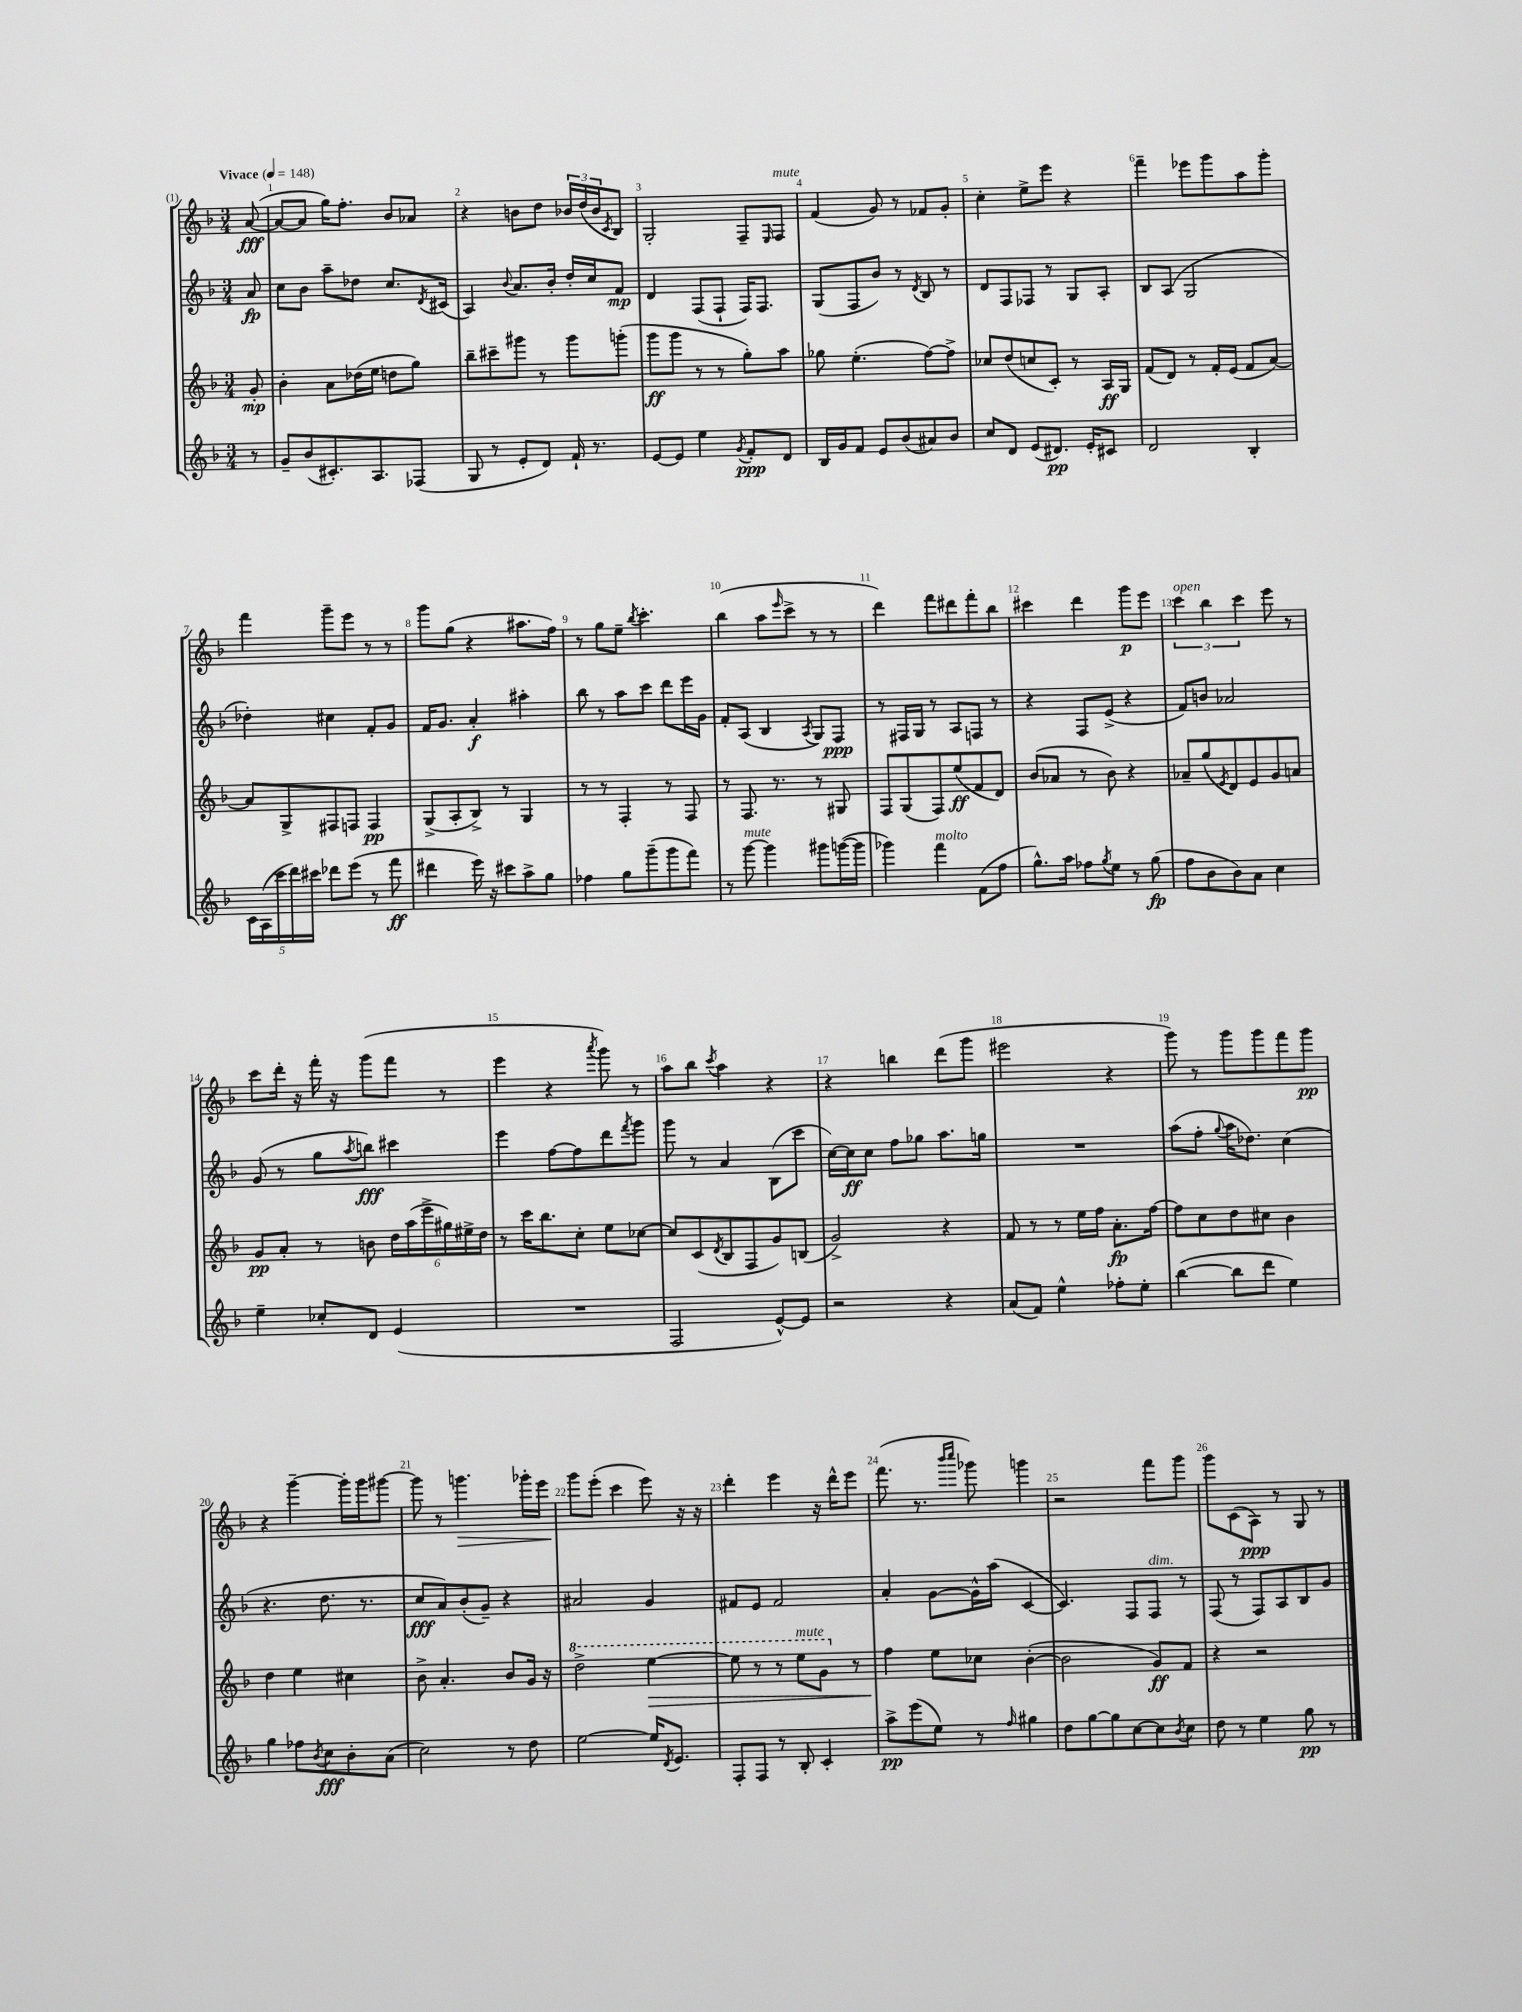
<<
\new StaffGroup <<
\new Staff = "s0" {
    \clef treble \key f \major \numericTimeSignature \time 3/4 \partial 8 \tempo "Vivace" 4 = 148
    a'8~\fff( |
    a'8~ a'8 g''16) f''8.-. bes'8 aes'8 |
    r4 b'8 d''8 \tuplet 3/2 { bes'16 d''16( bes'16 } \acciaccatura { c'8 } bes8) |
    g2-. f8-- \grace { e16 } f8^\markup { \italic "mute" } |
    f'4( g'8) r8 fes'8 g'8-. |
    c''4-. e''8-> e'''8 r4 |
    f'''4-- ees'''8 g'''8 a''8 g'''8-. |
    f'''4 g'''8-- e'''8 r8 r8 |
    g'''8 g''8( r4 ais''8. f''16) |
    r8 g''8 e''8-- \acciaccatura { bes''8 } c'''4.-. |
    bes''4( a''8 \grace { e'''16 } c'''8-> r8 r8 |
    d'''4) f'''8 dis'''8 f'''8-. bes''8 |
    cis'''4 d'''4 g'''8\p e'''8 |
    \tuplet 3/2 { c'''4^\markup { \italic "open" } bes''4 c'''4 } e'''8 r8 |
    c'''8 d'''16-. r16 f'''16-. r16 g'''8( f'''8 r8 |
    e'''4 r4 \acciaccatura { a'''8 } g'''8) r8 |
    a''8 bes''8 \acciaccatura { c'''8 } a''4 r4 |
    r4 b''4 d'''8( g'''8 |
    eis'''2 r4 |
    g'''8) r8 g'''8 g'''8 f'''8 g'''8\pp |
    r4 g'''4~-- g'''16-. g'''16 gis'''8~ |
    gis'''8 r8 g'''4.\> ges'''16-. e'''16 |
    g'''8\! e'''8-.( c'''4 e'''8) r16 r16 |
    d'''4-. e'''4 r16 d'''16-^ e'''8 |
    f'''8.( r8. \grace { bes'''16 c''''16 } ges'''8) g'''4 |
    r2 f'''8 g'''8 |
    g'''8 c'8( a8\ppp) r8 g8 r8 \bar "|." |
}
\new Staff = "s1" {
    \clef treble \key f \major \numericTimeSignature \time 3/4 \partial 8
    a'8\fp |
    c''8 bes'8 a''8-- des''8 c''8. \acciaccatura { d'8 } cis'16( |
    a4) \appoggiatura { bes'8 } a'8. bes'16-. d''16-. c''16 f'8\mp |
    d'4 f8( f8-! f16) f8. |
    g8( f8 bes'8) r8 \acciaccatura { d'8 } bes8 r8 |
    d'8 f8 fes8 r8 g8 a8-. |
    bes8 a8( g2 |
    des''4-.) cis''4 f'8-. g'8 |
    f'16 g'8. a'4-.\f ais''4-. |
    bes''8 r8 a''8 c'''8 d'''8 e'''16 g'16 |
    f'8-. a8( bes4 \acciaccatura { a8 } g8) f8\ppp |
    r8 fis16 g16 r8 a8 f8 r8 |
    r4 f8 e'8->( r4 |
    f'8) b'8 aes'2 |
    g'8( r8 g''8 \acciaccatura { a''8 } b''8\fff) cis'''4 |
    e'''4 f''8~ f''8 d'''8 \acciaccatura { f'''8 } g'''8 |
    g'''8 r8 a'4 bes8( c'''8 |
    c''16~) c''16\ff c''8 f''8 ges''8 a''8. g''16 |
    R2. |
    a''8( f''8-. \appoggiatura { g''8 } a''16 des''8.) c''4( |
    r4. d''8. r8. |
    c''8\fff a'8) bes'8-.( g'8--) r4 |
    ais'2 g'4 |
    fis'8 e'8 fis'2 |
    a'4-. g'8~ g'16-^ a''16( c'4~ |
    c'4.) f8 f8^\markup { \italic "dim." } r8 |
    f8( r8 f8) a8 bes8 g'8 \bar "|." |
}
\new Staff = "s2" {
    \clef treble \key f \major \numericTimeSignature \time 3/4 \partial 8
    g'8-.\mp |
    bes'4-. a'8 des''16( e''16 d''8 g''8) |
    bes''8-- cis'''8-- gis'''8 r8 gis'''8 g'''8-.( |
    g'''8\ff g'''8 r8 r8 g''8-.) a''8 |
    ges''8 e''4.-.( f''8~) f''8-> |
    ces''8 d''8( c''8 c'8-.) r8 a16\ff g16 |
    f'8( d'8) r8 f'16-. e'16( f'8 a'8~) |
    a'8 g8-> fis8 f8 f4\pp |
    g8->( a8-. bes8->) r8 g4 |
    r8 r8 f4-. r8 f8 |
    r8 f8. r8. r8 gis8 |
    f8 g8( f8) e''8\ff( f'8 d'8) |
    bes'8( aes'8 r8 bes'8) r4 |
    aes'8-- g''8( \acciaccatura { e'8 } d'8) e'8 g'8 a'8 |
    g'8\pp a'8-. r8 b'8 \tuplet 6/4 { d''16 a''16( e'''16-> gis''16) eis''16-> d''16 } |
    r8 c'''16 bes''8. c''8-. e''8 ces''8~ |
    ces''8 c'8( \acciaccatura { d'8 } bes8 f8 g'8) b8( |
    g'2->) r4 |
    f'8 r8 r8 e''16 f''16 a'8.-.\fp f''16~ |
    f''8 c''8 d''8 cis''8 bes'4 |
    d''4 e''4 cis''4 |
    bes'8-> a'4.-. bes'8 g'16 r16 |
    \ottava #1 d'''2-> e'''4~\> |
    e'''8 r8 r8 e'''8^\markup { \italic "mute" } g''8 \ottava #0 r8 |
    f''4\! e''8 ces''8 bes'4~-.( |
    bes'2 g'8\ff) f'8 |
    r4 r2 \bar "|." |
}
\new Staff = "s3" {
    \clef treble \key f \major \numericTimeSignature \time 3/4 \partial 8
    r8 |
    g'8-- bes'8( cis'8.-.) a8. fes8( |
    g8 r8 e'8-. d'8) f'16-! r8. |
    e'8~ e'8 e''4 \acciaccatura { g'8 } f'8-.\ppp d'8 |
    bes16 g'16 f'8 e'8 bes'8( ais'8) bes'8 |
    c''8 d'8 e'8( dis'8.\pp) e'16-. cis'8 |
    d'2 bes4-. |
    \tuplet 5/4 { c'16 a16( c'''16 d'''16) cis'''16 } des'''8 e'''8( r8 f'''8\ff |
    dis'''4 e'''16) r16 cis'''8 a''8-> g''8 |
    fes''4 g''8 g'''8--( g'''8 f'''8) |
    r8 g'''8~^\markup { \italic "mute" } g'''4 gis'''8 g'''16~( g'''16 |
    ges'''4) f'''4^\markup { \italic "molto" } f'8( f''8 |
    g''8.-^) a''16 fes''8 \acciaccatura { g''8 } e''8 r8 g''8\fp( |
    f''8 bes'8 bes'8) a'8 c''4 |
    e''4-- ces''8-. d'8 e'4( |
    R2. |
    f2 e'8~-^) e'8 |
    r2 r4 |
    a'8( f'8) e''4-^ fes''8-. e''8-. |
    bes''4~( bes''8 d'''8 e''4) |
    g''4 fes''8 \acciaccatura { bes'8 } c''8\fff bes'8-. a'8( |
    c''2) r8 d''8 |
    e''2~ e''16 \acciaccatura { d'8 } e'8. |
    f8-. f8 r8 bes8-. c'4-. |
    a''8->\pp e'''8( e''8) r8 \grace { f''16 } gis''4 |
    d''8 g''8~ g''8 c''8~ c''8 \acciaccatura { bes'8 } c''8 |
    d''8 r8 e''4 g''8\pp r8 \bar "|." |
}
>>
>>
\layout { \context { \Score \override BarNumber.break-visibility = ##(#f #t #t) barNumberVisibility = #all-bar-numbers-visible } }
